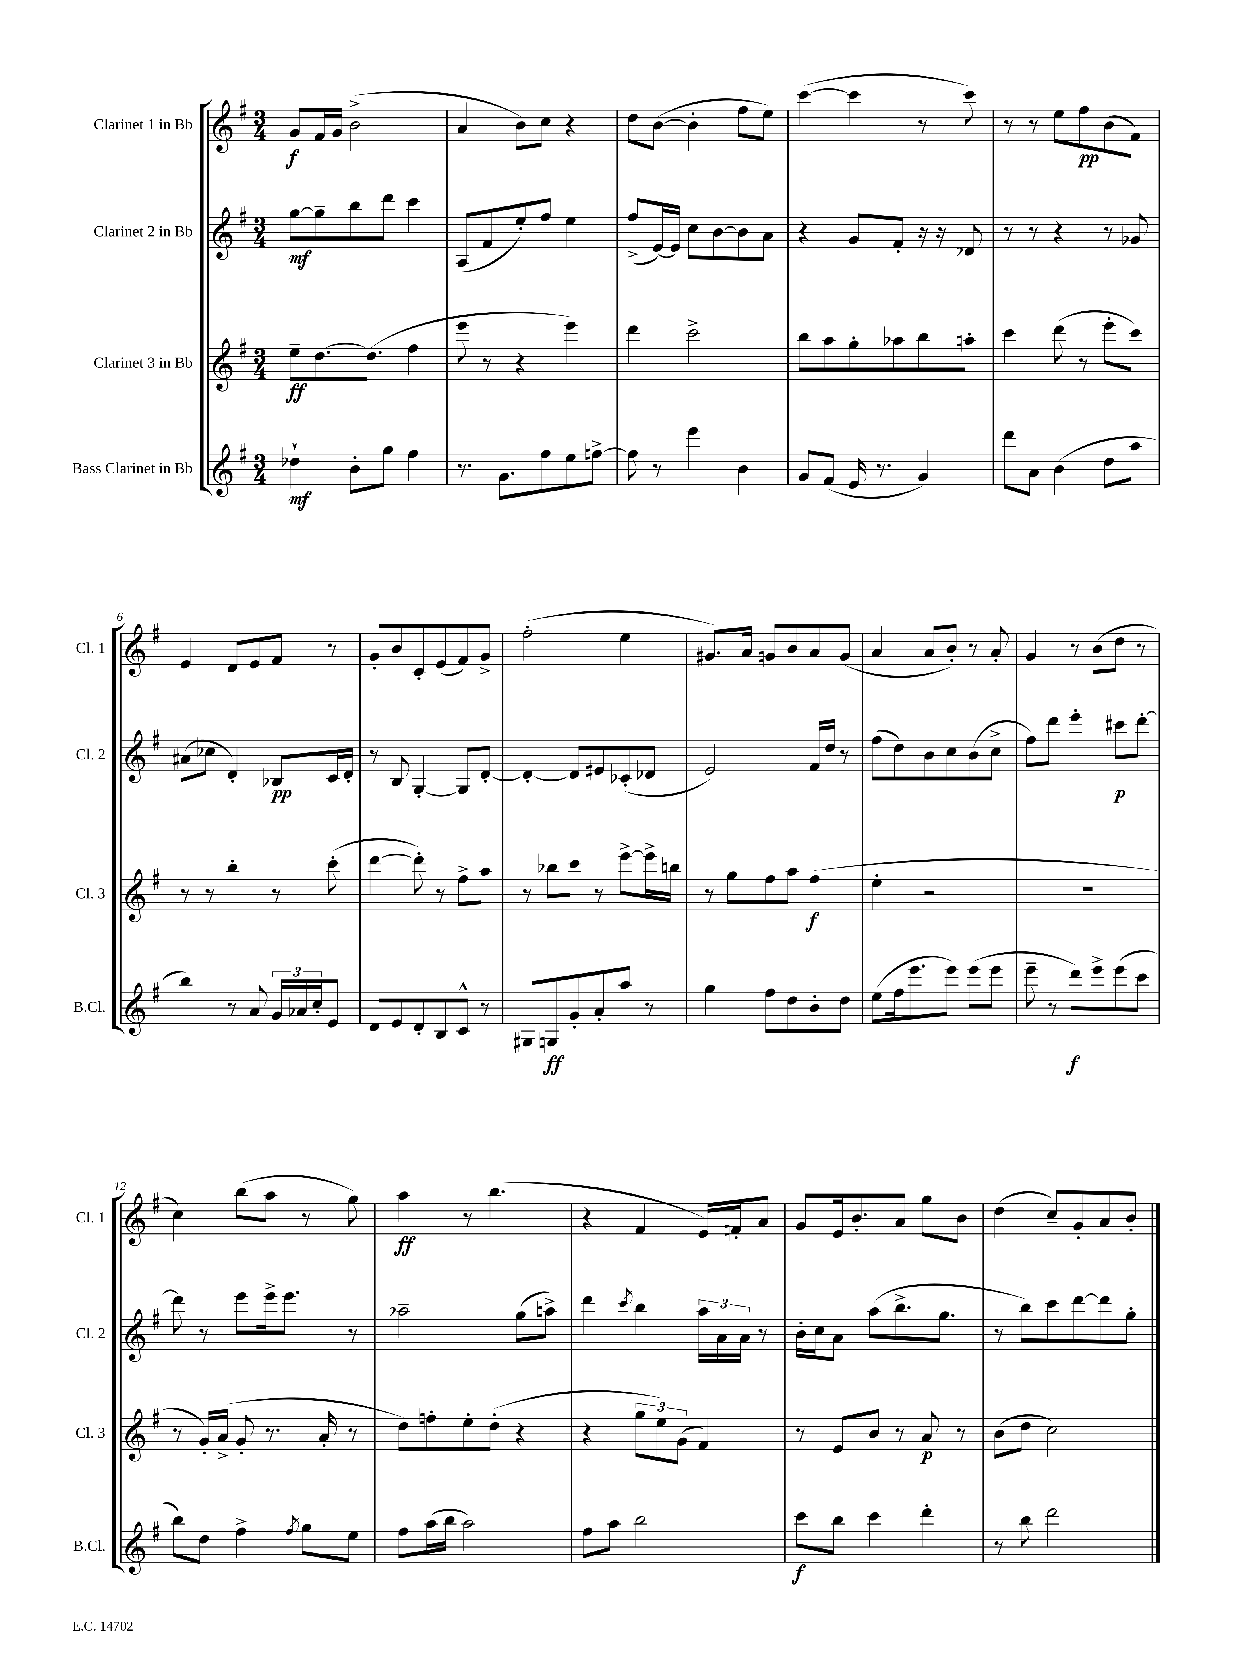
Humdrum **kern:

**kern	**kern	**kern	**kern
*staff4	*staff3	*staff2	*staff1
*clefG2	*clefG2	*clefG2	*clefG2
*k[f#]	*k[f#]	*k[f#]	*k[f#]
*M3/4	*M3/4	*M3/4	*M3/4
4dd-`	8ee~	[8gg	8g
.	[8.dd	8gg~]	16f#
.	.	.	16g
8b'	.	8bb	(2b^
.	(8.dd]	.	.
8gg	.	8ddd	.
4ff#	4ff#	4ccc	.
=	=	=	=
8.r	8eee	(8A	4a
.	8r	8f#	.
8.g	.	.	.
.	4r	8ee')	8b)
8ff#	.	8ff#	8cc
8ee	4eee)	4ee	4r
[8ff^	.	.	.
=	=	=	=
8ff]	4ddd	(8ff#^	8dd
8r	.	[16e)	([8b
.	.	16e]	.
4eee	2ccc^	8cc	4b']
.	.	[8b	.
4b	.	8b]	8ff#
.	.	8a	8ee)
=	=	=	=
8g	8bb	4r	([4ccc
(8f#	8aa	.	.
16e	8gg'	8g	4ccc]
8.r	.	.	.
.	8aa-	8f#'	.
4g)	8bb	16r	8r
.	.	16r	.
.	8aa'	8d-	8ccc)
=	=	=	=
8ddd	4ccc	8r	8r
8a	.	8r	8r
(4b	(8ddd	4r	8ee
.	8r	.	8ff#
8dd	8eee'	8r	(8b
8aa	8ccc)	8g-	8f#)
=	=	=	=
4bb)	8r	(8a#	4e
.	8r	8cc-	.
8r	4bb'	4d')	8d
8a	.	.	8e
24g	8r	8B-	8f#
24a-	.	.	.
24cc'	.	.	.
8e	(8ccc'	16c	8r
.	.	16d'	.
=	=	=	=
8d	[4ddd	8r	8g'
8e	.	8B	8b
8d'	8ddd'])	[4G'	8c'
8B	8r	.	(8e
8c^^	8ff#^	8G]	8f#)
8r	8aa	[8d'	8g^
=	=	=	=
8G#	8r	4d'_	(2ff#'
8G	8bb-	.	.
8g'	8ccc	8d]	.
8a'	8r	8e#	.
8aa	[8eee^	(8c-'	4ee
8r	16eee^]	8d-	.
.	16bb	.	.
=	=	=	=
4gg	8r	2e)	8.g#)
.	8gg	.	.
.	.	.	16a
8ff#	8ff#	.	8g
8dd	8aa	.	8b
8b'	(4ff#	16f#	8a
.	.	16dd	.
8dd	.	8r	(8g
=	=	=	=
(8ee	4ee'	(8ff#	4a
16ff#	.	8dd)	.
8.eee	.	.	.
.	2r	8b	8a
8eee)	.	8cc	8b')
(8eee	.	(8b	8r
8eee	.	8cc^	8a'
=	=	=	=
8eee~	2.r	8ff#)	4g
8r	.	8ddd	.
8ddd)	.	4eee'	8r
8eee^	.	.	(8b
(8eee	.	8ccc#	8dd
8ccc	.	[8ddd'	8r
=	=	=	=
8bb)	8r	8ddd]	4cc)
8dd	16g')	8r	.
.	(16a^	.	.
4ff#^	8g'	8eee	(8bb
.	8.r	16eee^	8aa
.	.	8.eee	.
8qff#	.	.	.
8gg	.	.	8r
.	16a'	.	.
8ee	8r	8r	8gg)
=	=	=	=
8ff#	8dd)	2aa-~	4aa
(16aa	8ff'	.	.
16bb	.	.	.
2aa)	8ee'	.	8r
.	(8dd'	.	(4.bb
.	4r	(8gg	.
.	.	8aa^)	.
=	=	=	=
8ff#	4r	4ddd	4r
8aa	.	.	.
.	.	8qccc	.
2bb	12gg	4bb	4f#
.	12ee)	.	.
.	(12g	.	.
.	4f#)	24aa	16e)
.	.	24a	.
.	.	.	16f'
.	.	24a	.
.	.	8r	8a
=	=	=	=
8ccc	8r	16b'	8g
.	.	16cc	.
8bb	8e	8a	16e
.	.	.	8.b'
4ccc	8b	(8aa	.
.	8r	8.bb^	8a
4ddd'	8a	.	8gg
.	.	8.gg	.
.	8r	.	8b
=	=	=	=
8r	(8b	8r	(4dd
8bb	8dd	8bb)	.
2ddd	2cc)	8ccc	8cc~)
.	.	[8ddd	8g'
.	.	8ddd]	8a
.	.	8gg'	8b'
==	==	==	==
*-	*-	*-	*-
